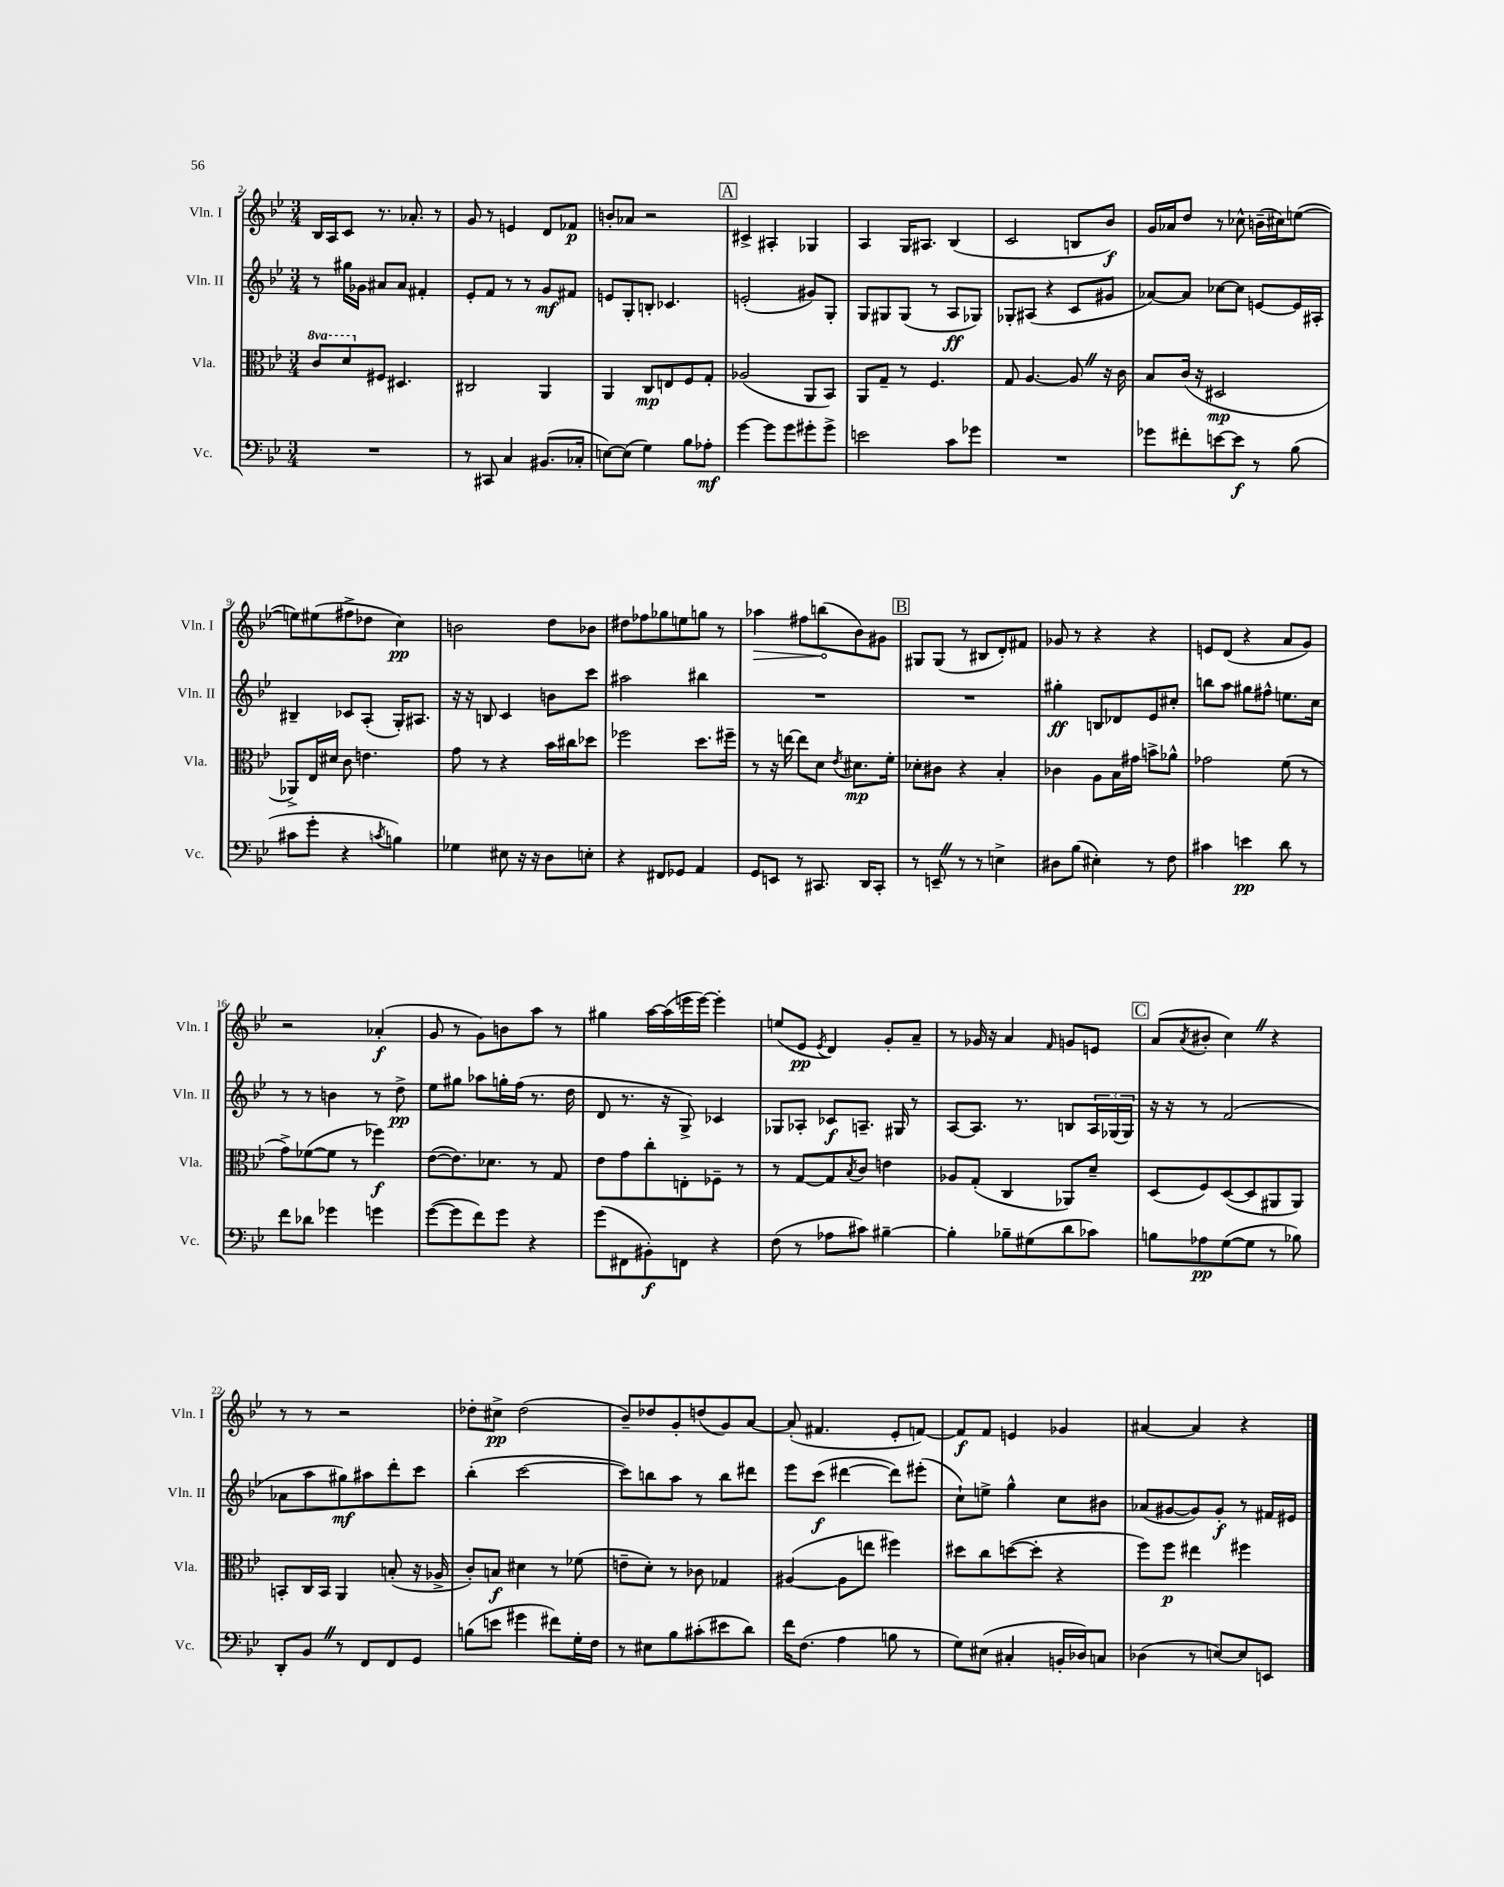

**kern	**dynam	**kern	**dynam	**kern	**dynam	**kern	**dynam
*part4	*part4	*part3	*part3	*part2	*part2	*part1	*part1
*staff4	*staff4	*staff3	*staff3	*staff2	*staff2	*staff1	*staff1
*I"Vc.	*	*I"Vla.	*	*I"Vln. II	*	*I"Vln. I	*
*I'Vc.	*	*I'Vla.	*	*I'Vln. II	*	*I'Vln. I	*
*clefF4	*	*clefC3	*	*clefG2	*	*clefG2	*
*k[b-e-]	*	*k[b-e-]	*	*k[b-e-]	*	*k[b-e-]	*
*M3/4	*	*M3/4	*	*M3/4	*	*M3/4	*
*	*	*8va	*	*	*	*	*
=2	=2	=2	=2	=2	=2	=2	=2
2.r	.	8cc/L	.	8r	.	16B-/LL	.
.	.	.	.	.	.	16A/J	.
.	.	8dd/	.	16gg#X\LL	.	8c/J	.
.	.	.	.	16g-X\JJ	.	.	.
*	*	*X8va	*	*	*	*	*
.	.	8F#X/J	.	8a#X/L	.	8.r	.
.	.	4.D#X/	.	8a#/J	.	.	.
.	.	.	.	.	.	8.a-X'/	.
.	.	.	.	4f#X'/	.	.	.
.	.	.	.	.	.	8r	.
=3	=3	=3	=3	=3	=3	=3	=3
8r	.	2C#X/	.	8e-'/L	.	8g/	.
8CC#X/	.	.	.	8f/J	.	8r	.
4C/	.	.	.	8r	.	4en/	.
.	.	.	.	8r	.	.	.
(8.BB#X/L	.	4AA/	.	8g/L	mf	8d/L	.
.	.	.	.	8f#X/J	.	8f-X/J	p
16C-X'/Jk	.	.	.	.	.	.	.
=4	=4	=4	=4	=4	=4	=4	=4
[8En\L)	.	4AA/	.	8en/L	.	8bn'/L	.
(8E\J]	.	.	.	8G'/	.	8a-X/J	.
4G\)	.	8C/L	mp	8Bn'/J	.	2r	.
.	.	8En/	.	4.c-X/	.	.	.
8B-\L	.	8F/	.	.	.	.	.
8A-X'\J	mf	8G'/J	.	.	.	.	.
!!LO:REH:place=s1:t=A
=5	=5	=5	=5	=5	=5	=5	=5
[4g\	.	(2A-X/	.	(2en'/	.	4c#X^/	.
8g\L]	.	.	.	.	.	4A#X'/	.
8g\	.	.	.	.	.	.	.
8g#X'\	.	8AA/L	.	8g#X/L)	.	4G-X/	.
8g#^\J	.	8BB-/J)	.	8G'/J	.	.	.
=6	=6	=6	=6	=6	=6	=6	=6
2en\	.	8AA/L	.	8G/L	.	4A/	.
.	.	8G~/J	.	8G#X/	.	.	.
.	.	8r	.	(8G#/J	.	16G/KL	.
.	.	.	.	.	.	8.A#X/J	.
.	.	4.F/	.	8r	.	.	.
8c\L	.	.	.	8A/L	ff	(4B-/	.
8g-X\J	.	.	.	8G-X/J)	.	.	.
=7	=7	=7	=7	=7	=7	=7	=7
2.r	.	8G/	.	8G-X'/L	.	2c/	.
.	.	[4.A/	.	(8A#X/J	.	.	.
.	.	.	.	4r	.	.	.
.	.	8AZ/]	.	8c/L	.	8Bn/L	.
.	.	16r	.	8g#X/J	.	8b-/J)	f
.	.	16c\	.	.	.	.	.
=8	=8	=8	=8	=8	=8	=8	=8
8g-X\L	.	8B-/L	.	[8a-X/L)	.	16g/LL	.
.	.	.	.	.	.	16a-X/J	.
8f#X'\	.	(16c/Jk	.	8a-/J]	.	8dd/J	.
.	.	16r	.	.	.	.	.
[8en\	.	2D#X/	mp	[8cc-X\L	.	8r	.
8e\J]	f	.	.	8cc-\J]	.	8cc-X^^\	.
8r	.	.	.	[8en/L	.	(16bn~\LL	.
.	.	.	.	.	.	16cc#X\J)	.
(8B-\	.	.	.	16e/L]	.	([8een\J	.
.	.	.	.	16A#X'/JJ	.	.	.
!!LO:LB:g=z
=9	=9	=9	=9	=9	=9	=9	=9
8c#X\L	.	8AA-X^/L)	.	4B#X~/	.	8een\L])	.
8g'\J	.	16E-/L	.	.	.	(8ee#X\	.
.	.	16d#X/JJ	.	.	.	.	.
4r	.	8c\	.	8c-X/L	.	8ff#X^\	.
.	.	4.en\	.	(8A'/J	.	8dd-X\J	.
8qcn/	.	.	.	.	.	.	.
4Bn\)	.	.	.	16G'/KL)	.	4cc\)	pp
.	.	.	.	8.A#X/J	.	.	.
=10	=10	=10	=10	=10	=10	=10	=10
4G-X\	.	8g\	.	16r	.	2bn\	.
.	.	.	.	16r	.	.	.
.	.	8r	.	8Bn/	.	.	.
8E#X\	.	4r	.	4c/	.	.	.
16r	.	.	.	.	.	.	.
16r	.	.	.	.	.	.	.
8D\L	.	16b-\LL	.	8bn\L	.	8dd\L	.
.	.	16cc#X\J	.	.	.	.	.
8En'\J	.	8dd-X\J	.	8ccc\J	.	8b-X\J	.
=11	=11	=11	=11	=11	=11	=11	=11
4r	.	2ff-X\	.	2aa#X\	.	8dd#X\L	.
.	.	.	.	.	.	8ff-X\	.
8FF#X/L	.	.	.	.	.	8gg-X\	.
8GG-X/J	.	.	.	.	.	8een\	.
4AA/	.	8.dd\L	.	4bb#X\	.	8ggn\J	.
.	.	.	.	.	.	8r	.
.	.	16ff#X~\Jk	.	.	.	.	.
=12	=12	=12	=12	=12	=12	=12	=12
!	!	!	!	!	!	!	!LO:HP:b
8GG/L	.	8r	.	2.r	.	4aa-X\	>
8EEn/J	.	16r	.	.	.	.	.
.	.	[16een\	.	.	.	.	.
8r	.	8ee\L]	.	.	.	8ff#X\L	.
8.CC#X/	.	8d\J	.	.	.	(8bbn\	.
.	.	8qe-/	.	.	.	.	.
.	.	8.d#X\L	mp	.	.	8b-\)	]
16DD/KL	.	.	.	.	.	.	.
8CC#'/J	.	.	.	.	.	8g#X\J	.
.	.	16f'\Jk	.	.	.	.	.
!!LO:REH:place=s1:t=B
=13	=13	=13	=13	=13	=13	=13	=13
8r	.	8d-X'\L	.	2.r	.	8G#X/L	.
8EEn~Z/	.	8c#X\J	.	.	.	(8G#/J	.
8r	.	4r	.	.	.	8r	.
8r	.	.	.	.	.	8B#X/L	.
4En^\	.	4B-'/	.	.	.	8d'/)	.
.	.	.	.	.	.	8f#X/J	.
=14	=14	=14	=14	=14	=14	=14	=14
8D#X\L	.	4c-X\	.	4gg#X'\	ff	8g-X/	.
(8B-\J	.	.	.	.	.	8r	.
4E#X'\)	.	8A\L	.	8Bn/L	.	4r	.
.	.	16B-\L	.	8d-X/	.	.	.
.	.	16g#X\JJ	.	.	.	.	.
8r	.	8bn^\L	.	8e-/	.	4r	.
8F\	.	8a-X^^\J	.	8cc#X'/J	.	.	.
=15	=15	=15	=15	=15	=15	=15	=15
4c#X\	.	2g-X\	.	8bbn\L	.	8en/L	.
.	.	.	.	8aa\J	.	(8d/J	.
4en\	pp	.	.	8gg#X\L	.	4r	.
.	.	.	.	8ff#X^^\J	.	.	.
8d\	.	(8f\	.	8.een\L	.	8a/L	.
8r	.	8r	.	.	.	8g/J)	.
.	.	.	.	16cc\Jk	.	.	.
!!LO:LB:g=z
=16	=16	=16	=16	=16	=16	=16	=16
8f\L	.	8g^\L)	.	8r	.	2r	.
8d-X\J	.	([8f-X\	.	8r	.	.	.
4g-X\	.	8f-\J]	.	4bn\	.	.	.
.	.	8r	.	.	.	.	.
4gn\	.	4ff-X\)	f	8r	.	(4a-X'/	f
.	.	.	.	8dd^\	pp	.	.
=17	=17	=17	=17	=17	=17	=17	=17
([8g\L	.	([8e-\L	.	8ee-\L	.	8g/	.
8g\]	.	8.e-\])	.	8gg#X\J	.	8r	.
8f\)	.	.	.	8aa-X\L	.	8g\L)	.
.	.	8.d-X\J	.	.	.	.	.
8g\J	.	.	.	16ggn'\L	.	8bn\	.
.	.	.	.	(16ff\JJ	.	.	.
4r	.	8r	.	8.r	.	8aa\J	.
.	.	8G/	.	.	.	8r	.
.	.	.	.	16dd\	.	.	.
=18	=18	=18	=18	=18	=18	=18	=18
(8g\L	.	8e-\L	.	8d/	.	4gg#X\	.
8FF#X\	.	8g\	.	8.r	.	.	.
8BB#X'\)	f	8cc'\	.	.	.	[16aa\LL	.
.	.	.	.	16r	.	(16aa\]	.
8FFn\J	.	8En'\	.	8G^/)	.	16eeen\	.
.	.	.	.	.	.	[16eee\JJ)	.
4r	.	8F-X~\J	.	4c-X/	.	4eee'\]	.
.	.	8r	.	.	.	.	.
=19	=19	=19	=19	=19	=19	=19	=19
(8F\	.	8r	.	8G-X/L	.	(8een/L	.
8r	.	[8G/L	.	8A-X'/J	.	8e-/J	pp
.	.	.	.	.	.	8qe-/	.
8A-X\L	.	8G/]	.	8c-X/L	f	4d/)	.
.	.	8qB-/	.	.	.	.	.
8c#X\J)	.	8c/J	.	8.An~/J	.	.	.
[4B#X~\	.	4en\	.	.	.	8g'/L	.
.	.	.	.	16G#X/	.	.	.
.	.	.	.	8r	.	8a~/J	.
=20	=20	=20	=20	=20	=20	=20	=20
4B#'\]	.	8A-X/L	.	[8A/L	.	8r	.
.	.	(8G'/J	.	8.A/J]	.	16g-X/	.
.	.	.	.	.	.	16r	.
8B-X~\L	.	4C/	.	.	.	4a/	.
.	.	.	.	8.r	.	.	.
(8G#X\	.	.	.	.	.	.	.
.	.	.	.	.	.	16qqf/	.
8d\	.	8AA-X/L)	.	8Bn/L	.	8gn/L	.
8c-X\J)	.	8d~/J	.	24A/L	.	8en/J	.
.	.	.	.	(24G-X/	.	.	.
.	.	.	.	24G-/JJ)	.	.	.
!!LO:REH:place=s1:t=C
=21	=21	=21	=21	=21	=21	=21	=21
8Bn\L	.	(8D/L	.	16r	.	(8a/L	.
.	.	.	.	16r	.	.	.
.	.	.	.	.	.	8qa/	.
8A-X\	pp	8F/)	.	8r	.	8b#X'/J	.
([8G\	.	([8D/	.	(2f/	.	4ccZ\)	.
8G\J]	.	8D/]	.	.	.	.	.
8r	.	8AA#X/	.	.	.	4r	.
8B-X\)	.	8AA#/J)	.	.	.	.	.
!!LO:LB:g=z
=22	=22	=22	=22	=22	=22	=22	=22
8DD'/L	.	8BBn'/L	.	8a-X\L	.	8r	.
8BB-Z/J	.	16C/L	.	8aa\	.	8r	.
.	.	16BB/JJ	.	.	.	.	.
8r	.	4AA/	.	8gg#X\)	mf	2r	.
8FF/L	.	.	.	8aa#X\	.	.	.
8FF/	.	(8Bn'/	.	8ddd'\	.	.	.
8GG/J	.	16r	.	8ccc\J	.	.	.
.	.	16A-X^/	.	.	.	.	.
=23	=23	=23	=23	=23	=23	=23	=23
(8Bn\L	.	8c'/L)	.	(4bb-'\	.	8dd-X'\L	.
8en\J	.	8Bn/J	f	.	.	8cc#X^\J	pp
4g#X\	.	4d#X\	.	[2ccc\	.	(2dd-\	.
8f#X\L)	.	8r	.	.	.	.	.
16G'\L	.	(8f-X\	.	.	.	.	.
16F\JJ	.	.	.	.	.	.	.
=24	=24	=24	=24	=24	=24	=24	=24
8r	.	8en~\L	.	8ccc\L])	.	8b-~/L)	.
8E#X\L	.	8d'\J)	.	8bbn\	.	8dd-X/	.
8B-\	.	8r	.	8aa\J	.	8g'/	.
(8c#X'\	.	8c-X\	.	8r	.	(8ddn/	.
8e#X\	.	4G-X/	.	8bb\L	.	8g/)	.
8d\J)	.	.	.	8ddd#X\J	.	[8a/J	.
=25	=25	=25	=25	=25	=25	=25	=25
16f\KL	.	([4A#X/	.	8eee-\L	.	(8a'/]	.
(8.F\J	.	.	.	.	.	.	.
.	.	.	.	(8ccc\J	f	4.f#X/	.
4A\	.	8A#\L]	.	[4ddd#X\	.	.	.
.	.	8een\J	.	.	.	.	.
8Bn\	.	4ff#X\)	.	8ddd#\L])	.	8e-'/L	.
8r	.	.	.	(8eee#X'\J	.	[8fn/J)	.
=26	=26	=26	=26	=26	=26	=26	=26
8G\L)	.	8dd#X\L	.	8cc`\L)	.	8f/L]	f
(8E#X\J	.	8cc\	.	8een^\J	.	8f/J	.
4C#X'/	.	([8ddn\	.	4gg^^\	.	4en/	.
.	.	8dd'\J]	.	.	.	.	.
16BBn'/LL	.	4r	.	8cc\L	.	4g-X/	.
16D-X/J)	.	.	.	.	.	.	.
8Cn/J	.	.	.	8b#X\J	.	.	.
=27	=27	=27	=27	=27	=27	=27	=27
(4D-X\	.	8ff\L)	.	(8a-X/L	.	[4a#X/	.
.	.	8ff\J	p	[8g#X/	.	.	.
8r	.	4ee#X\	.	8g#/])	.	4a#/]	.
[8En/L)	.	.	.	8g#'/J	f	.	.
8E/]	.	4ff#X\	.	8r	.	4r	.
8EEn/J	.	.	.	16f#X/LL	.	.	.
.	.	.	.	16e#X/JJ	.	.	.
==	==	==	==	==	==	==	==
*-	*-	*-	*-	*-	*-	*-	*-
